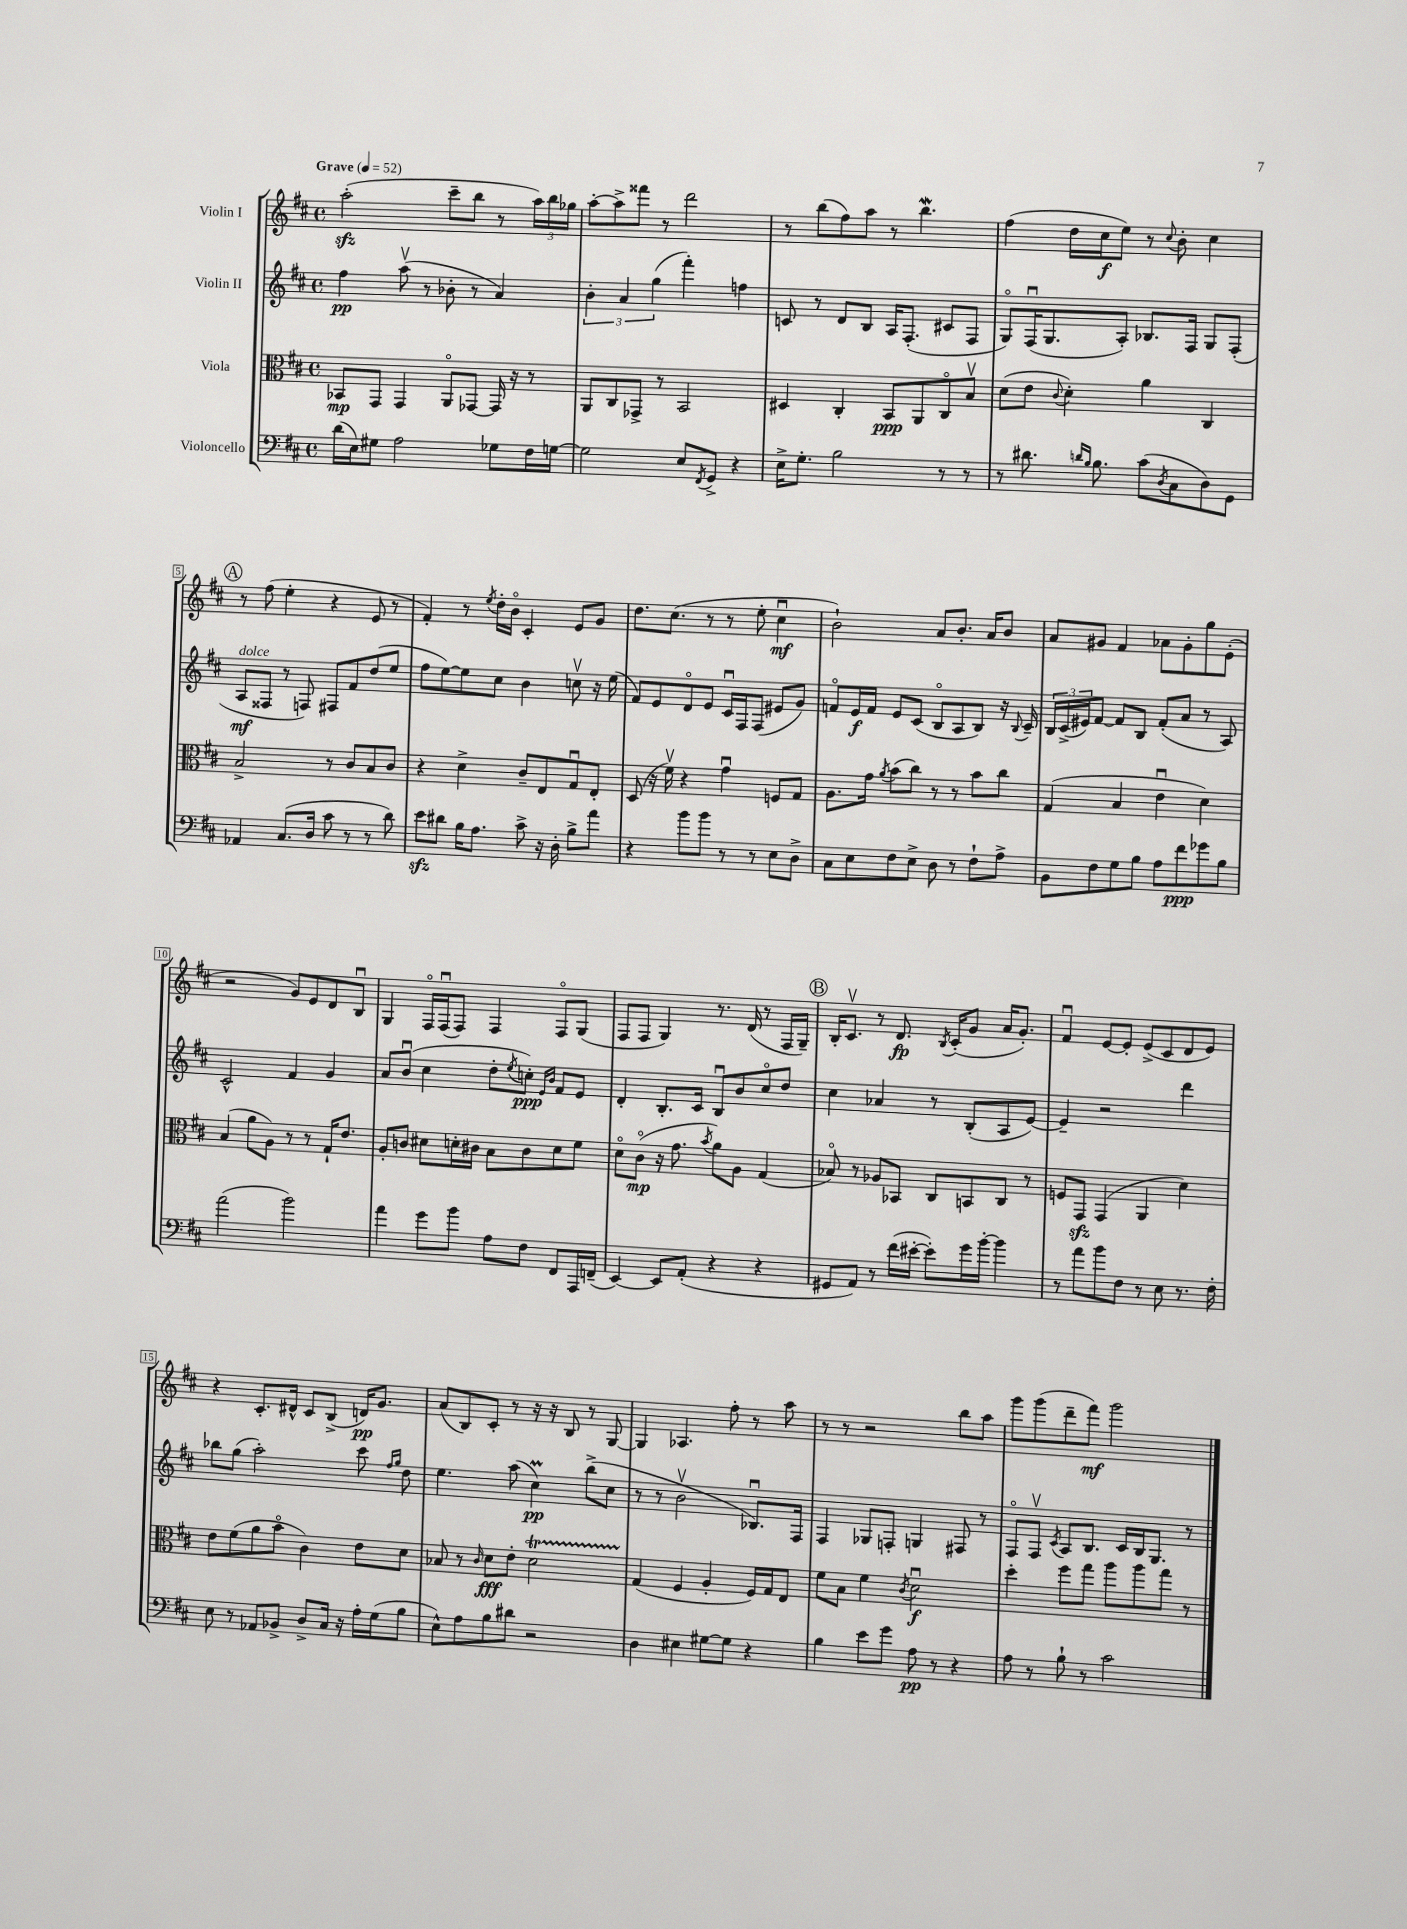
<<
\new StaffGroup <<
\new Staff = "s0" \with { instrumentName = "Violin I" } {
    \clef treble \key d \major \defaultTimeSignature \time 4/4 \tempo "Grave" 4 = 52
    a''2-.\sfz( cis'''8-- b''8 r8 \tuplet 3/2 { a''16) b''16 ges''16 } |
    a''8~-. a''8-> fisis'''8 r8 d'''2 |
    r8 b''8( fis''8) a''8 r8 b''4.\mordent |
    fis''4( d''16 cis''16\f e''8) r8 \appoggiatura { cis''8 } b'8-. cis''4 |
    \mark \markup { \circle "A" } r8 fis''8( e''4-. r4 e'8 r8 |
    fis'4-.) r8 \acciaccatura { e''8 } d''16-. b'16\flageolet cis'4-. e'8 g'8 |
    d''8. cis''8.( r8 r8 e''8-. cis''4\downbow\mf |
    b'2-!) a'8 b'8.-. a'16 b'8 |
    a'8 gis'8 fis'4 aes'8 gis'8-. g''8 e'8-.( |
    r2 g'8) e'8 d'8 b8\downbow |
    g4 fis16\flageolet fis16\downbow( fis8) fis4 fis8\flageolet g8( |
    fis8 fis8 g4) r8. d'16( r8 fis16 g16--) |
    \mark \markup { \circle "B" } b16-. cis'8.\upbow r8 d'8.\fp \acciaccatura { b8 } cis'16-.( g'8 a'16 g'8.-.) |
    fis'4\downbow e'8~ e'8-. e'8->( cis'8 d'8 e'8) |
    r4 cis'8.-. dis'16-^ cis'8 b8->( d'16\pp) g'8. |
    a'8( b8) cis'8-. r8 r16 r16 b8 r8 g8~ |
    g4 aes4. fis''8-. r8 a''8 |
    r8 r8 r2 b''8 a''8 |
    g'''8 g'''8( d'''8-- fis'''8\mf) g'''2 \bar "|." |
}
\new Staff = "s1" \with { instrumentName = "Violin II" } {
    \clef treble \key d \major \defaultTimeSignature \time 4/4
    fis''4\pp a''8\upbow( r8 bes'8-. r8 a'4) |
    \tuplet 3/2 { b'4-. a'4 g''4( } fis'''4-.) f''4 |
    c'8 r8 d'8 b8 a16 fis8.-.( cis'8 fis8 |
    g8\flageolet) fis16\downbow( g8. a8-.) bes8. fis16 g8 fis8-.( |
    \mark \markup { \circle "A" } a8\mf^\markup { \italic "dolce" } fisis8 r8 f8) fis8 fis'8 d''8( e''8 |
    fis''8 e''8~) e''8 cis''8 b'4 c''8\upbow r16 e''16( |
    fis'8) e'8 d'8\flageolet e'8 cis'16\downbow fis16 fis8( eis'8 g'8) |
    f'8\flageolet e'16\f f'16 e'8 cis'8( b8\flageolet a8 b8) r16 \appoggiatura { b8 } cis'16-- |
    \tuplet 3/2 { b16 cis'16->( eis'16) } fis'8~ fis'8 b8 fis'8-.( a'8 r8 a8) |
    cis'2-^ fis'4 g'4 |
    a'8 b'8\downbow( cis''4 d''8-. \acciaccatura { e''8 } c''8-.\ppp) \grace { e'16 b'16 } fis'8 e'8 |
    d'4-. b8.-. cis'16 b8\downbow b'8 cis''8\flageolet d''8 |
    \mark \markup { \circle "B" } cis''4 aes'4 r8 b8-.( a8 e'8~) |
    e'4-- r2 d'''4 |
    bes''8 g''8( a''2-.) cis'''8 \grace { fis''16 g''16 } d''8 |
    e''4. a''8( cis''4\prall\pp) b''8->( cis''8 |
    r8 r8 b'2\upbow bes8.\downbow) fis16 |
    fis4 ges8 f8-. g4 fis8 r8 |
    fis8\flageolet fis8\upbow \acciaccatura { cis'8 } a8 b8. cis'16 b16 g8. r8 \bar "|." |
}
\new Staff = "s2" \with { instrumentName = "Viola" } {
    \clef alto \key d \major \defaultTimeSignature \time 4/4
    bes,8\mp g,8 g,4 a,8\flageolet ges,8~ ges,16 r16 r8 |
    a,8 cis8 ges,8-> r8 b,2 |
    dis4 cis4-. b,8\ppp a,8 cis8\flageolet b8\upbow |
    d'8( e'8 \appoggiatura { cis'8 } d'4-.) a'4 cis4 |
    \mark \markup { \circle "A" } b2-> r8 cis'8 b8 cis'8 |
    r4 d'4-> cis'8-- e8 g8\downbow e8-. |
    d8( r16 fis'16\upbow) r4 g'4\downbow f8 g8 |
    a8. g'16 \acciaccatura { a'8 } b'8( cis''8) r8 r8 b'8 cis''8 |
    g4( b4 e'4\downbow d'4) |
    b4( a'8 a8) r8 r8 g16-! e'8. |
    a8-. c'8 dis'8 d'16-. cis'16 b8 cis'8 d'8 fis'8 |
    d'8\flageolet cis'8\flageolet\mp( r16 g'8. \acciaccatura { b'8 } a'8) a8 g4( |
    \mark \markup { \circle "B" } bes8\flageolet) r8 aes8 bes,8 cis8 b,8 cis8 r8 |
    f8 g,8\sfz g,4( a,4 d'4) |
    e'8 fis'8( a'8 b'8\flageolet cis'4) e'8 d'8 |
    bes8 r8 \grace { cis'16 } d'8\fff e'8-. d'2\startTrillSpan |
    g4\stopTrillSpan( fis4 a4-. fis16) g16 e8 |
    fis'8 b8 fis'4 \acciaccatura { cis'8 } d'2\downbow\f |
    d''4-. fis''8 g''8 a''8 a''8 g''8 r8 \bar "|." |
}
\new Staff = "s3" \with { instrumentName = "Violoncello" } {
    \clef bass \key d \major \defaultTimeSignature \time 4/4
    d'16( e16) gis8 a2 ges8 fis16 g16~ |
    g2 e8 \acciaccatura { fis,8 } g,8-> r4 |
    e16-> g8.-. b2 r8 r8 |
    r8 dis'8. \grace { d'16 b16 } b8. cis'8( \acciaccatura { d8 } cis8 d8) g,8 |
    \mark \markup { \circle "A" } aes,4 cis8.( d16 cis'8 r8 r8 d'8) |
    e'8\sfz dis'8 b16 a8. cis'8-> r16 d16-. b8-> a'8 |
    r4 b'8 b'8 r8 r8 e8 d8-> |
    cis8 e8 fis8 e8-> d8 r8 fis8-! a8-> |
    b,8 fis8 g8 b8 a8 fis'8\ppp ges'8 b8 |
    a'2( b'2) |
    a'4 g'8 b'8 a8 fis8 fis,8 a,,16 f,16--( |
    e,4~) e,8 a,8-.( r4 r4 |
    \mark \markup { \circle "B" } gis,8 a,8) r8 fis'16( eis'16~-. eis'8-.) g'16 b'16~-. b'4 |
    r8 a'8 b'8 fis8 r8 e8 r8. fis16-. |
    e8 r8 aes,8 bes,8-> d8-> cis16 r16 a16-. g16( b8 |
    e8-^) a8 b8 dis'8 r2 |
    d4 eis4 gis8~ gis8 r4 |
    b4 e'8 g'8 a8\pp r8 r4 |
    a8 r8 b8-! r8 cis'2 \bar "|." |
}
>>
>>
\layout { \context { \Score \override BarNumber.stencil = #(make-stencil-boxer 0.1 0.3 ly:text-interface::print) } }
